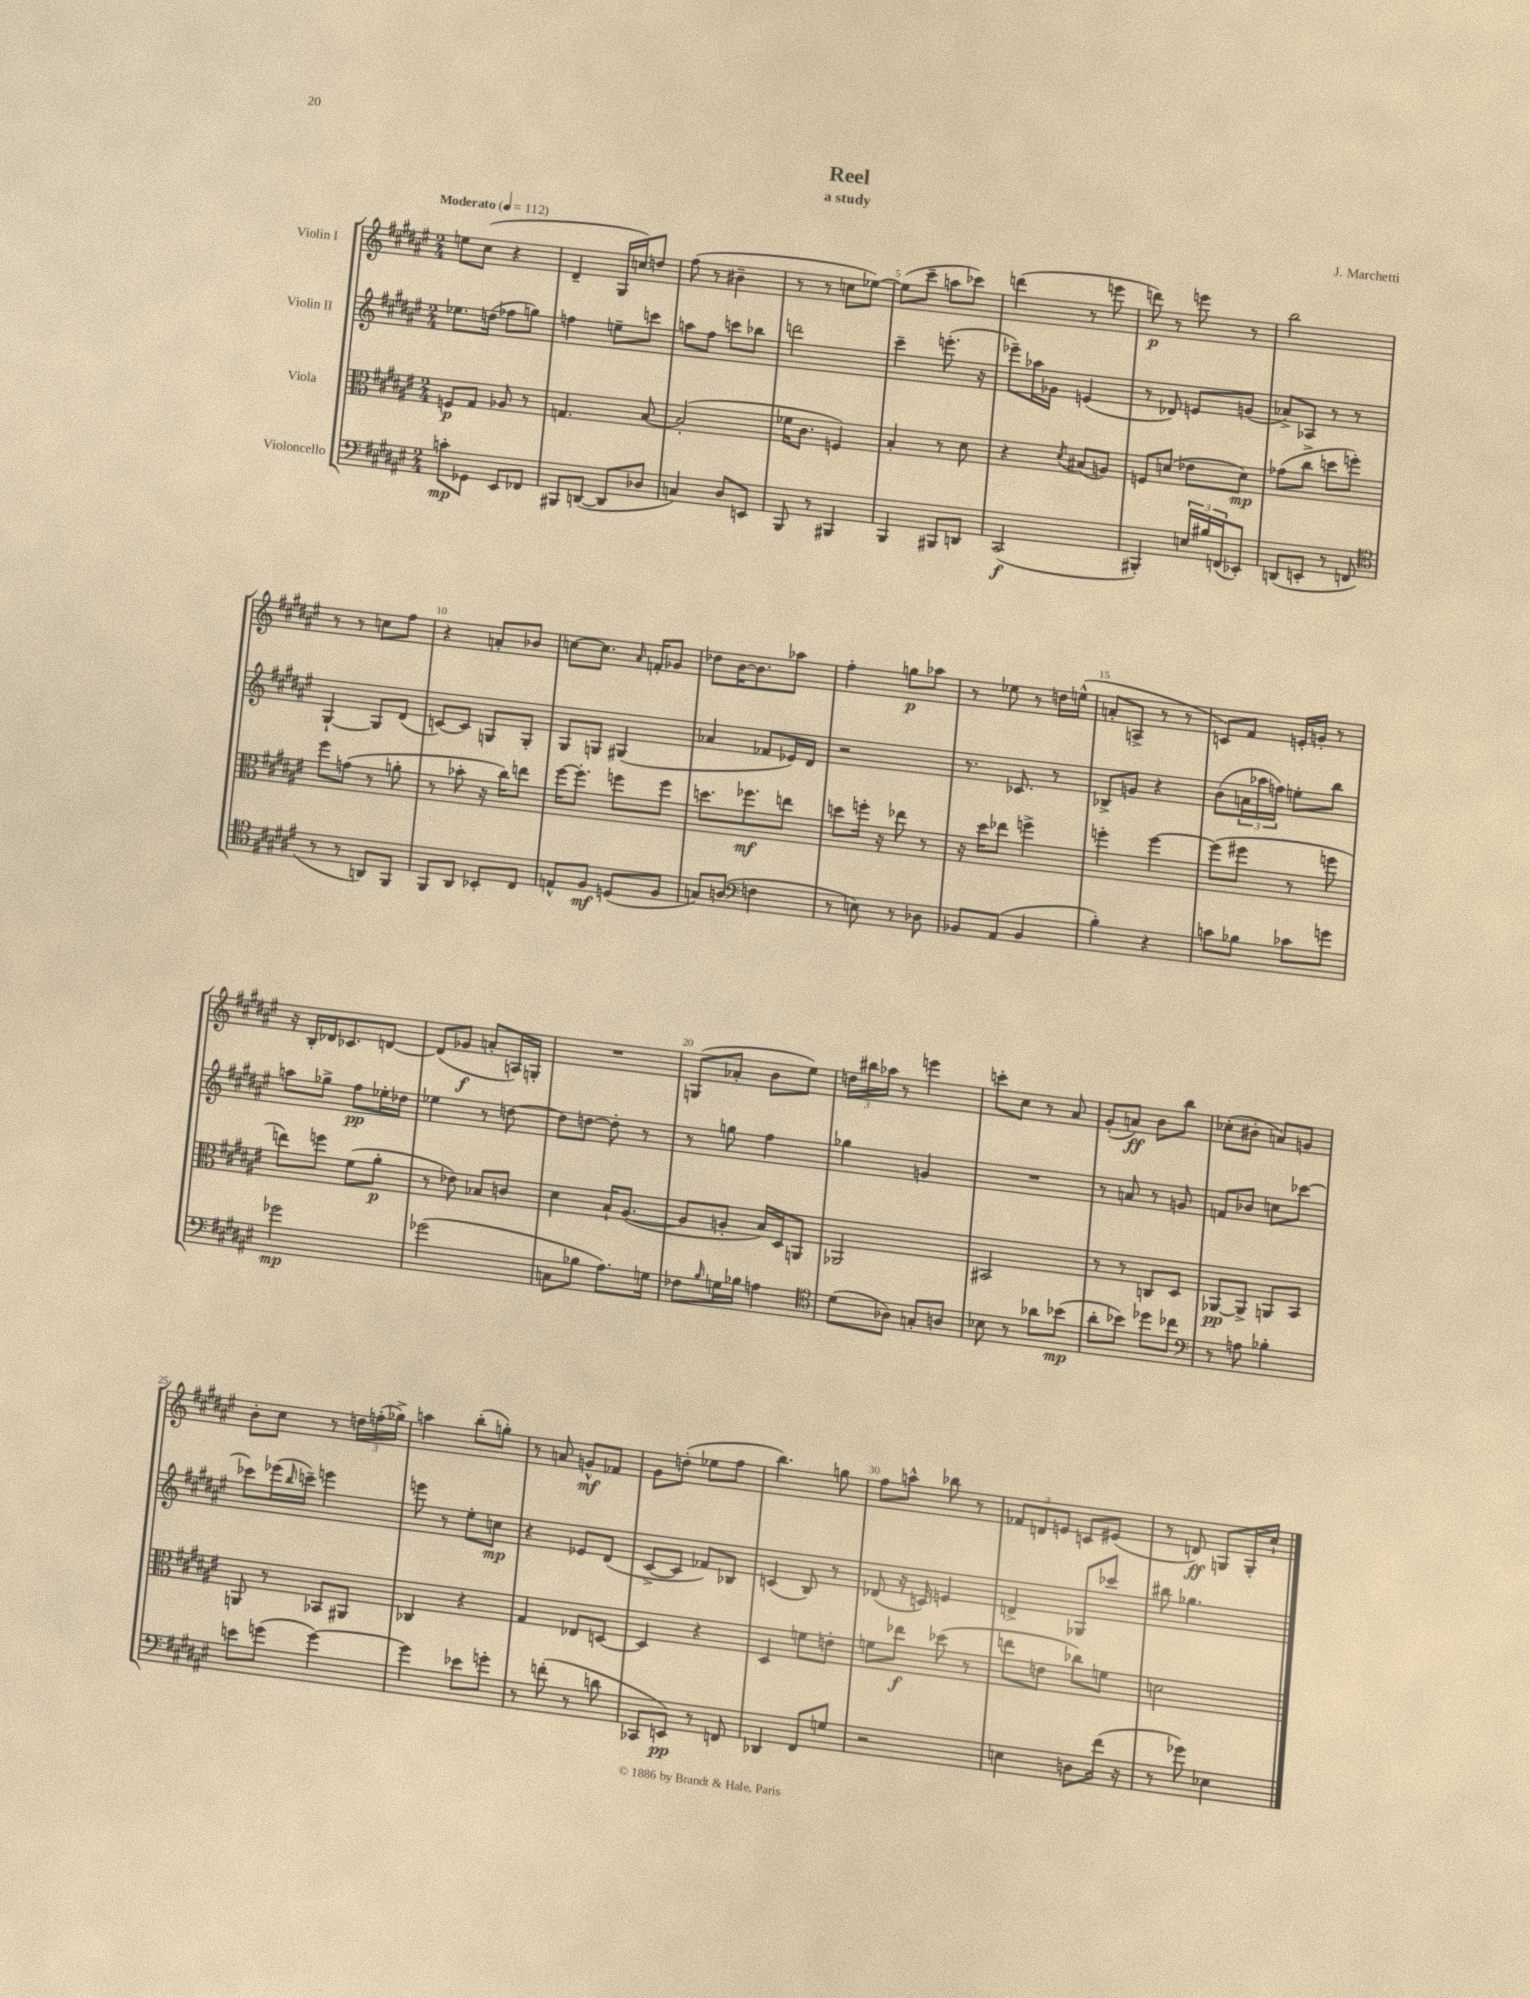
\header { title = "Reel" composer = "J. Marchetti" subtitle = "a study" }
<<
\new StaffGroup <<
\new Staff = "s0" \with { instrumentName = "Violin I" } {
    \clef treble \key fis \major \numericTimeSignature \time 2/4 \tempo "Moderato" 4 = 112
    e''8 cis''8( r4 |
    dis'4-- gis16 c''16) d''8 |
    fis''8( r8 bis'4-- |
    r8 r8 c''8 ees''8~) |
    ees''8( cis'''8-- a''8 ces'''8) |
    d'''4( r8 e'''8 |
    d'''8\p) r8 e'''8 r8 |
    b''2 |
    r8 r8 c''8 fis''8 |
    r4 a'8-. bes'8 |
    c''8~ c''8. \grace { ais'16 } f'16-. ges'8 |
    des''8 b'16~ b'8. aes''8 |
    fis''4-. g''8\p aes''8 |
    r8 ees''8 r8 d''16 e''16-^( |
    a'8-. a8-> r8 r8 |
    c'8) fis'8 e'16-. g'16-. r8 |
    r16 b16-. des'16 ces'8. d'8~ |
    d'8( ges'8\f a'8-. a16) g16-. |
    R2 |
    g8( aes'8-. b'8 eis''8) |
    \tuplet 3/2 { d''16 bis''16 aes''16 } r8 e'''4 |
    c'''8-. cis''8 r8 ais'8 |
    gis'8-.( a'8\ff) b'8 b''8 |
    ces''8-.( bis'8-. a'8) g'8 |
    b'8-. cis''8 r8 \tuplet 3/2 { d''16 f''16-.( ges''16->) } |
    a''4 b''8-.( g''8-.) |
    r8 a'8 g'8-^\mf fes'8 |
    gis'8 d''8-.( ees''8 fis''8 |
    b''4.) g''8 |
    fis''8 a''8-^ bes''8 r8 |
    \tuplet 3/2 { fes'8 d'8 e'8 } c'8 eis'8( |
    r8 d'8\ff) g8 g16-. cis''16-! \bar "|." |
}
\new Staff = "s1" \with { instrumentName = "Violin II" } {
    \clef treble \key fis \major \numericTimeSignature \time 2/4
    ees''8. d''16( fes''8 g''8) |
    f''4 e''8-- c'''8 |
    a''8 fis''8 c'''8 bes''8 |
    d'''2 |
    cis'''4-- e'''8.-.( r16 |
    ees'''8--) aes''16 ges'16 e'4( |
    r8 des'8) e'8 g'8( |
    aes'8->) aes8 r8 r8 |
    gis4~-! gis8 dis'8( |
    c'8~) c'8 g8 g8-. |
    gis8 g8 gis4( |
    aes'4 fes'8 ees'16) dis'16 |
    r2 |
    r8. ces'8. r8 |
    bes8-> g'8 r4 |
    b'8( \tuplet 3/2 { a'16 aes''16 f''16) } e''8-. b''8 |
    a''8 ges''8-> fis''8\pp ees''16-. des''16 |
    ees''4 r8 d''8~ |
    d''8 d''8~ d''8-. r8 |
    r8 g''8 fis''4 |
    ges''4 g'4 |
    R2 |
    r8 a'8 r8 g'8 |
    f'8 bes'8 c''8 ces'''8~ |
    ces'''8 ees'''16( \grace { b''16 } c'''16--) e'''4 |
    e'''8 r8 eis''8-. c''8\mp |
    r4 ees'8 dis'8( |
    cis'8~-> cis'8 fes'8) bes8 |
    c'4( b8) r8 |
    des'8( r16 c'16) e'4 |
    d'4-> ges8 ces'''8 |
    bis''8 ges''4. \bar "|." |
}
\new Staff = "s2" \with { instrumentName = "Viola" } {
    \clef alto \key fis \major \numericTimeSignature \time 2/4
    f8\p gis8 aes8 r8 |
    g4. b8~ |
    b2-.( |
    fes'16 cis'8. f4) |
    b4-. r8 dis'8 |
    r4 \acciaccatura { dis'8 } bis8( a8) |
    f8 d'8( ees'8 d'8\mp) |
    ges'8( cis''8-> d''8 f''8-.) |
    fis''8 g'8( r8 a'8-. |
    r8 bes'8-. r16 cis''16) e''8 |
    fis''16~ fis''8.-. f''8 f''8 |
    d''8. fes''8.\mf e''8 |
    d''8 f''16-. r16 ees''8 r8 |
    r16 dis''16 ees''8 f''4-> |
    f''4-. f''4~ |
    f''8( fis''8 r8 f''8 |
    e''8) f''8 fis'8( ais'8-.\p |
    r8 ees'8) bes8 c'8 |
    dis'4 b16-! ais8.~( |
    ais8 a8-. b16) dis16 a,8 |
    aes,2 |
    bis,2 |
    r8 r8 c8 dis8 |
    aes,8~\pp aes,8-> a,8 b,8 |
    a,8 r8 bes,8 ais,8 |
    ces4 r4 |
    gis4 ees8 d8~ |
    d4 r4 |
    dis4 f'8 e'8-. |
    f'8 ees''8\f des''8( r8 |
    e''8 e'8 ces''8) f'8 |
    d'2 \bar "|." |
}
\new Staff = "s3" \with { instrumentName = "Violoncello" } {
    \clef bass \key fis \major \numericTimeSignature \time 2/4
    c'8-.\mp ges,8 eis,8 fes,8 |
    bis,,8 d,8~( d,8 des8 |
    c4) dis8 e,8 |
    b,,8 r8 bis,,4 |
    b,,4 bis,,8 d,8 |
    cis,2\f( |
    bis,,4-.) \tuplet 3/2 { e16 bis16 f,16( } ees,8-.) |
    d,8( e,8-. r8 f,8 |
    \clef tenor r8 r8 a,8) fis,8 |
    fis,8 ais,8 bes,8-. cis8 |
    e8-^ fis8\mf d8( fis8 |
    g8) a8( \clef bass f4 |
    r8 e8) r8 des8 |
    bes,8 ais,8( bes,4 |
    b4-.) r4 |
    c'8 bes8 ces'8 g'8 |
    ges'2\mp |
    ges'2( |
    c8 bes8 ais8.) g16 |
    fes8 \grace { b16 } g16 bes16 a4 |
    \clef tenor dis'8( aes8) g8-. a8 |
    bes8 r8 aes'8 bes'8\mp( |
    ais'8-. bes'8) des''8 ces''8 |
    \clef bass r8 a8 bes4-. |
    e'8 g'8( g'4~) |
    g'4 ees'8 g'8-. |
    r8 f'8-.( r8 d'8 |
    ces,8 e,8\pp) r8 f,8 |
    des,4 fis,8 g8 |
    r2 |
    e4 d8 fis'16( r16 |
    r8 ges'8) ees4 \bar "|." |
}
>>
>>
\layout { \context { \Score \override BarNumber.break-visibility = ##(#f #t #t) barNumberVisibility = #(every-nth-bar-number-visible 5) } }
